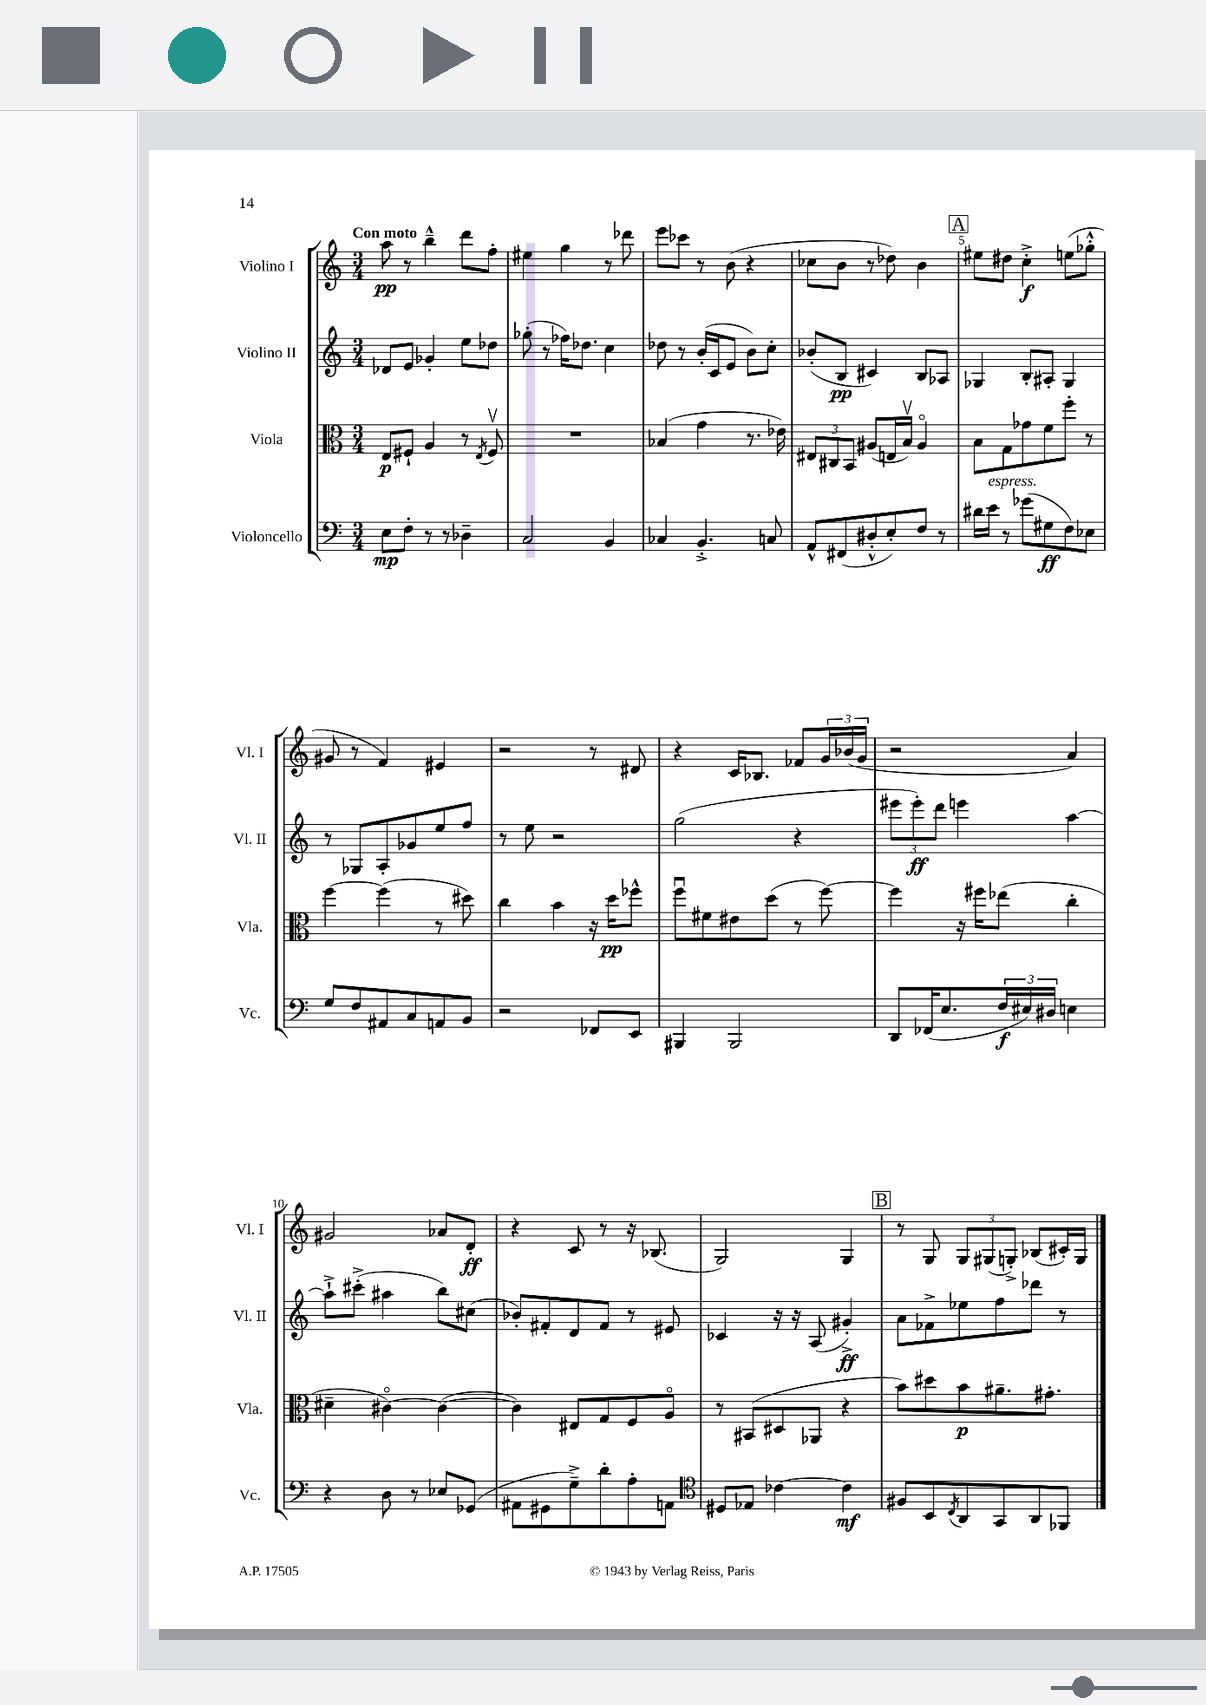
<<
\new StaffGroup <<
\new Staff = "s0" \with { instrumentName = "Violino I" shortInstrumentName = "Vl. I" } {
    \clef treble \key c \major \numericTimeSignature \time 3/4 \tempo "Con moto"
    a''8\pp r8 b''4---^ d'''8 f''8-. |
    eis''4 g''4 r8 des'''8 |
    e'''8 ces'''8 r8 b'8( r4 |
    ces''8 b'8 r8 des''8) b'4 |
    \mark \markup { \box "A" } eis''8 dis''8 c''4-.->\f e''8( ges''8-.-^ |
    gis'8 r8 f'4) eis'4 |
    r2 r8 dis'8 |
    r4 c'16 bes8. fes'8 \tuplet 3/2 { g'16 bes'16( g'16 } |
    r2 a'4) |
    gis'2 aes'8 d'8-.\ff |
    r4 c'8 r8 r16 bes8.( |
    g2) g4 |
    \mark \markup { \box "B" } r8 g8 \tuplet 3/2 { g8 gis8( g8-.->) } bes8( cis'16-.) g16 \bar "|." |
}
\new Staff = "s1" \with { instrumentName = "Violino II" shortInstrumentName = "Vl. II" } {
    \clef treble \key c \major \numericTimeSignature \time 3/4
    des'8 e'8 ges'4-. e''8 des''8 |
    ges''8-.( r8 fes''16) des''8. c''4 |
    des''8 r8 b'16-.( c'16 e'8 b'8) c''8-. |
    bes'8-.( b8\pp cis'4) b8 aes8 |
    \mark \markup { \box "A" } ges4 b8-. ais8-. ges4 |
    r8 ges8 a8-. ges'8 e''8 f''8 |
    r8 e''8 r2 |
    g''2( r4 |
    \tuplet 3/2 { eis'''8 eis'''8-.\ff) d'''8 } e'''4 a''4~ |
    a''8-!-> cis'''8-.->( ais''4 b''8) cis''8( |
    bes'8-.) fis'8-. d'8 fis'8 r8 eis'8 |
    ces'4 r16 r16 a8( gis'4-.->\ff) |
    \mark \markup { \box "B" } a'8 fes'8-> ees''8 f''8 des'''8 r8 \bar "|." |
}
\new Staff = "s2" \with { instrumentName = "Viola" shortInstrumentName = "Vla." } {
    \clef alto \key c \major \numericTimeSignature \time 3/4
    e8\p fis8-! a4 r8 \acciaccatura { e8 } fis8\upbow |
    R2. |
    bes4( g'4 r8. ees'16) |
    \tuplet 3/2 { eis8 cis8 b,8 } ais8( e16 b16\upbow) ais4\flageolet |
    \mark \markup { \box "A" } b8 g8 ges'8 f'8 f''8-. r8 |
    f''4~ f''4( r8 dis''8) |
    c''4 b'4 r16 d''16\pp fes''8-^ |
    f''8\downbow fis'8 eis'8 d''8( r8 f''8~) |
    f''4 r16 fis''16 ees''8( c''4-. |
    dis'4-- cis'4~\flageolet) cis'4~( |
    cis'4) eis8 g8 f8 a8\flageolet |
    r8 bis,8( dis8 aes,8 r4 |
    \mark \markup { \box "B" } b'8) dis''8 b'8\p ais'8.-- gis'8.-. \bar "|." |
}
\new Staff = "s3" \with { instrumentName = "Violoncello" shortInstrumentName = "Vc." } {
    \clef bass \key c \major \numericTimeSignature \time 3/4
    e8\mp f8-. r8 r8 des4-- |
    c2 b,4 |
    ces4 b,4.-.-> c8 |
    a,8-^ fis,8( dis8-.-^ e8-.) f8 r8 |
    \mark \markup { \box "A" } dis'16 e'16^\markup { \italic "espress." } r8 ges'8( gis8\ff f8) ees8 |
    g8 f8 ais,8 c8 a,8 b,8 |
    r2 fes,8 e,8 |
    bis,,4 bis,,2 |
    d,8 fes,16( e8. \tuplet 3/2 { f16\f eis16) dis16 } e4 |
    r4 d8 r8 ees8 ges,8( |
    ais,8 gis,8 g8--->) d'8-. a8-. a,8 |
    \clef tenor dis8 ees8 ces'4~ ces'4\mf |
    \mark \markup { \box "B" } fis8 b,8 \acciaccatura { c8 } a,8 g,8 a,8 fes,8 \bar "|." |
}
>>
>>
\layout { \context { \Score \override BarNumber.break-visibility = ##(#f #t #t) barNumberVisibility = #(every-nth-bar-number-visible 5) } }
